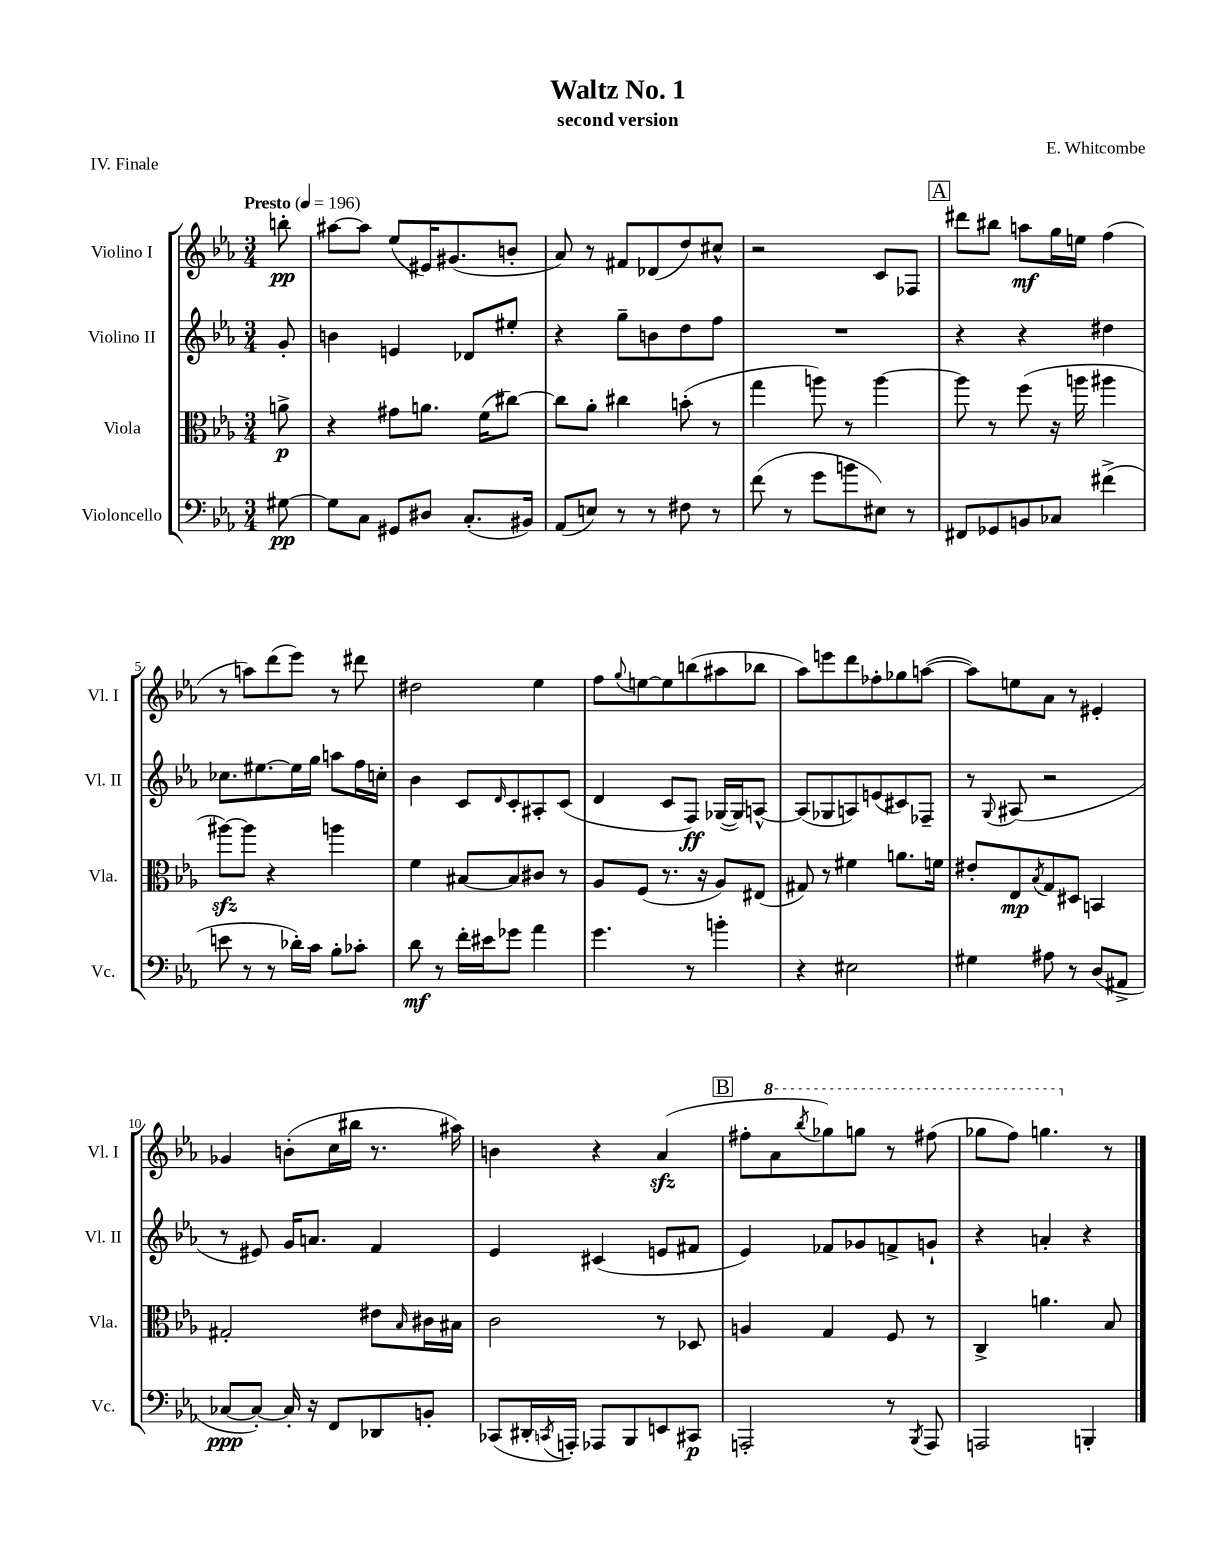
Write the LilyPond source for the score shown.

\header { title = "Waltz No. 1" composer = "E. Whitcombe" subtitle = "second version" piece = "IV. Finale" }
<<
\new StaffGroup <<
\new Staff = "s0" \with { instrumentName = "Violino I" shortInstrumentName = "Vl. I" } {
    \clef treble \key ees \major \numericTimeSignature \time 3/4 \partial 8 \tempo "Presto" 4 = 196
    b''8-.\pp |
    ais''8~ ais''8 ees''8( eis'16) gis'8.( b'8-. |
    aes'8) r8 fis'8 des'8( d''8) cis''8-^ |
    r2 c'8 fes8 |
    \mark \markup { \box "A" } dis'''8 bis''8 a''8\mf g''16 e''16 f''4( |
    r8 a''8) d'''8( ees'''8) r8 dis'''8 |
    dis''2 ees''4 |
    f''8 \appoggiatura { g''8 } e''8~ e''8 b''8( ais''8 bes''8 |
    aes''8) e'''8 d'''8 fes''8-. ges''8 a''8~( |
    a''8) e''8 aes'8 r8 eis'4-. |
    ges'4 b'8-.( c''16 bis''16 r8. ais''16) |
    b'4 r4 aes'4\sfz( |
    \mark \markup { \box "B" } fis''8-. \ottava #1 aes''8 \acciaccatura { bes'''8 } ges'''8) g'''8 r8 fis'''8( |
    ges'''8 f'''8) g'''4. \ottava #0 r8 \bar "|." |
}
\new Staff = "s1" \with { instrumentName = "Violino II" shortInstrumentName = "Vl. II" } {
    \clef treble \key ees \major \numericTimeSignature \time 3/4 \partial 8
    g'8-. |
    b'4 e'4 des'8 eis''8-. |
    r4 g''8-- b'8 d''8 f''8 |
    R2. |
    \mark \markup { \box "A" } r4 r4 dis''4 |
    ces''8. eis''8.~ eis''16 g''16 a''8 f''16 c''16-. |
    bes'4 c'8 \grace { d'16 } c'8-. ais8-. c'8( |
    d'4 c'8 f8\ff) ges16~( ges16) a8~-^ |
    a8( ges8 a8) e'8( cis'8) fes8-- |
    r8 \appoggiatura { g8 } ais8( r2 |
    r8 eis'8) g'16 a'8. f'4 |
    ees'4 cis'4( e'8 fis'8 |
    \mark \markup { \box "B" } ees'4) fes'8 ges'8 f'8-> g'8-! |
    r4 a'4-. r4 \bar "|." |
}
\new Staff = "s2" \with { instrumentName = "Viola" shortInstrumentName = "Vla." } {
    \clef alto \key ees \major \numericTimeSignature \time 3/4 \partial 8
    a'8->\p |
    r4 gis'8 a'8. f'16( cis''8~) |
    cis''8 aes'8-. cis''4 b'8-.( r8 |
    g''4 a''8) r8 a''4~ |
    \mark \markup { \box "A" } a''8 r8 f''8( r16 a''16 ais''4 |
    ais''8~\sfz) ais''8 r4 a''4 |
    f'4 bis8~ bis8 cis'8 r8 |
    aes8 f8( r8. r16 aes8) eis8( |
    gis8) r8 fis'4 a'8. f'16 |
    eis'8-. ees8\mp \acciaccatura { bes8 } g8 dis8 b,4 |
    gis2-. eis'8 \grace { bes16 } cis'16 bis16 |
    c'2 r8 des8 |
    \mark \markup { \box "B" } a4 g4 f8 r8 |
    c4-> a'4. bes8 \bar "|." |
}
\new Staff = "s3" \with { instrumentName = "Violoncello" shortInstrumentName = "Vc." } {
    \clef bass \key ees \major \numericTimeSignature \time 3/4 \partial 8
    gis8~\pp |
    gis8 c8 gis,8 dis8 c8.-.( bis,16) |
    aes,8( e8) r8 r8 fis8 r8 |
    f'8( r8 g'8 b'8 eis8) r8 |
    \mark \markup { \box "A" } fis,8 ges,8 b,8 ces8 fis'4->( |
    e'8 r8 r8 des'16-.) c'16 bes8-. ces'8-. |
    d'8\mf r8 f'16-. eis'16 ges'8 aes'4 |
    g'4. r8 b'4-. |
    r4 eis2 |
    gis4 ais8 r8 d8( ais,8-> |
    ces8~\ppp ces8~-.) ces16-. r16 f,8 des,8 b,8-. |
    ces,8( dis,16-. \acciaccatura { c,8 } a,,16-.) aes,,8 bes,,8 e,8 cis,8\p |
    \mark \markup { \box "B" } a,,2-. r8 \acciaccatura { bes,,8 } a,,8 |
    a,,2 b,,4-. \bar "|." |
}
>>
>>
